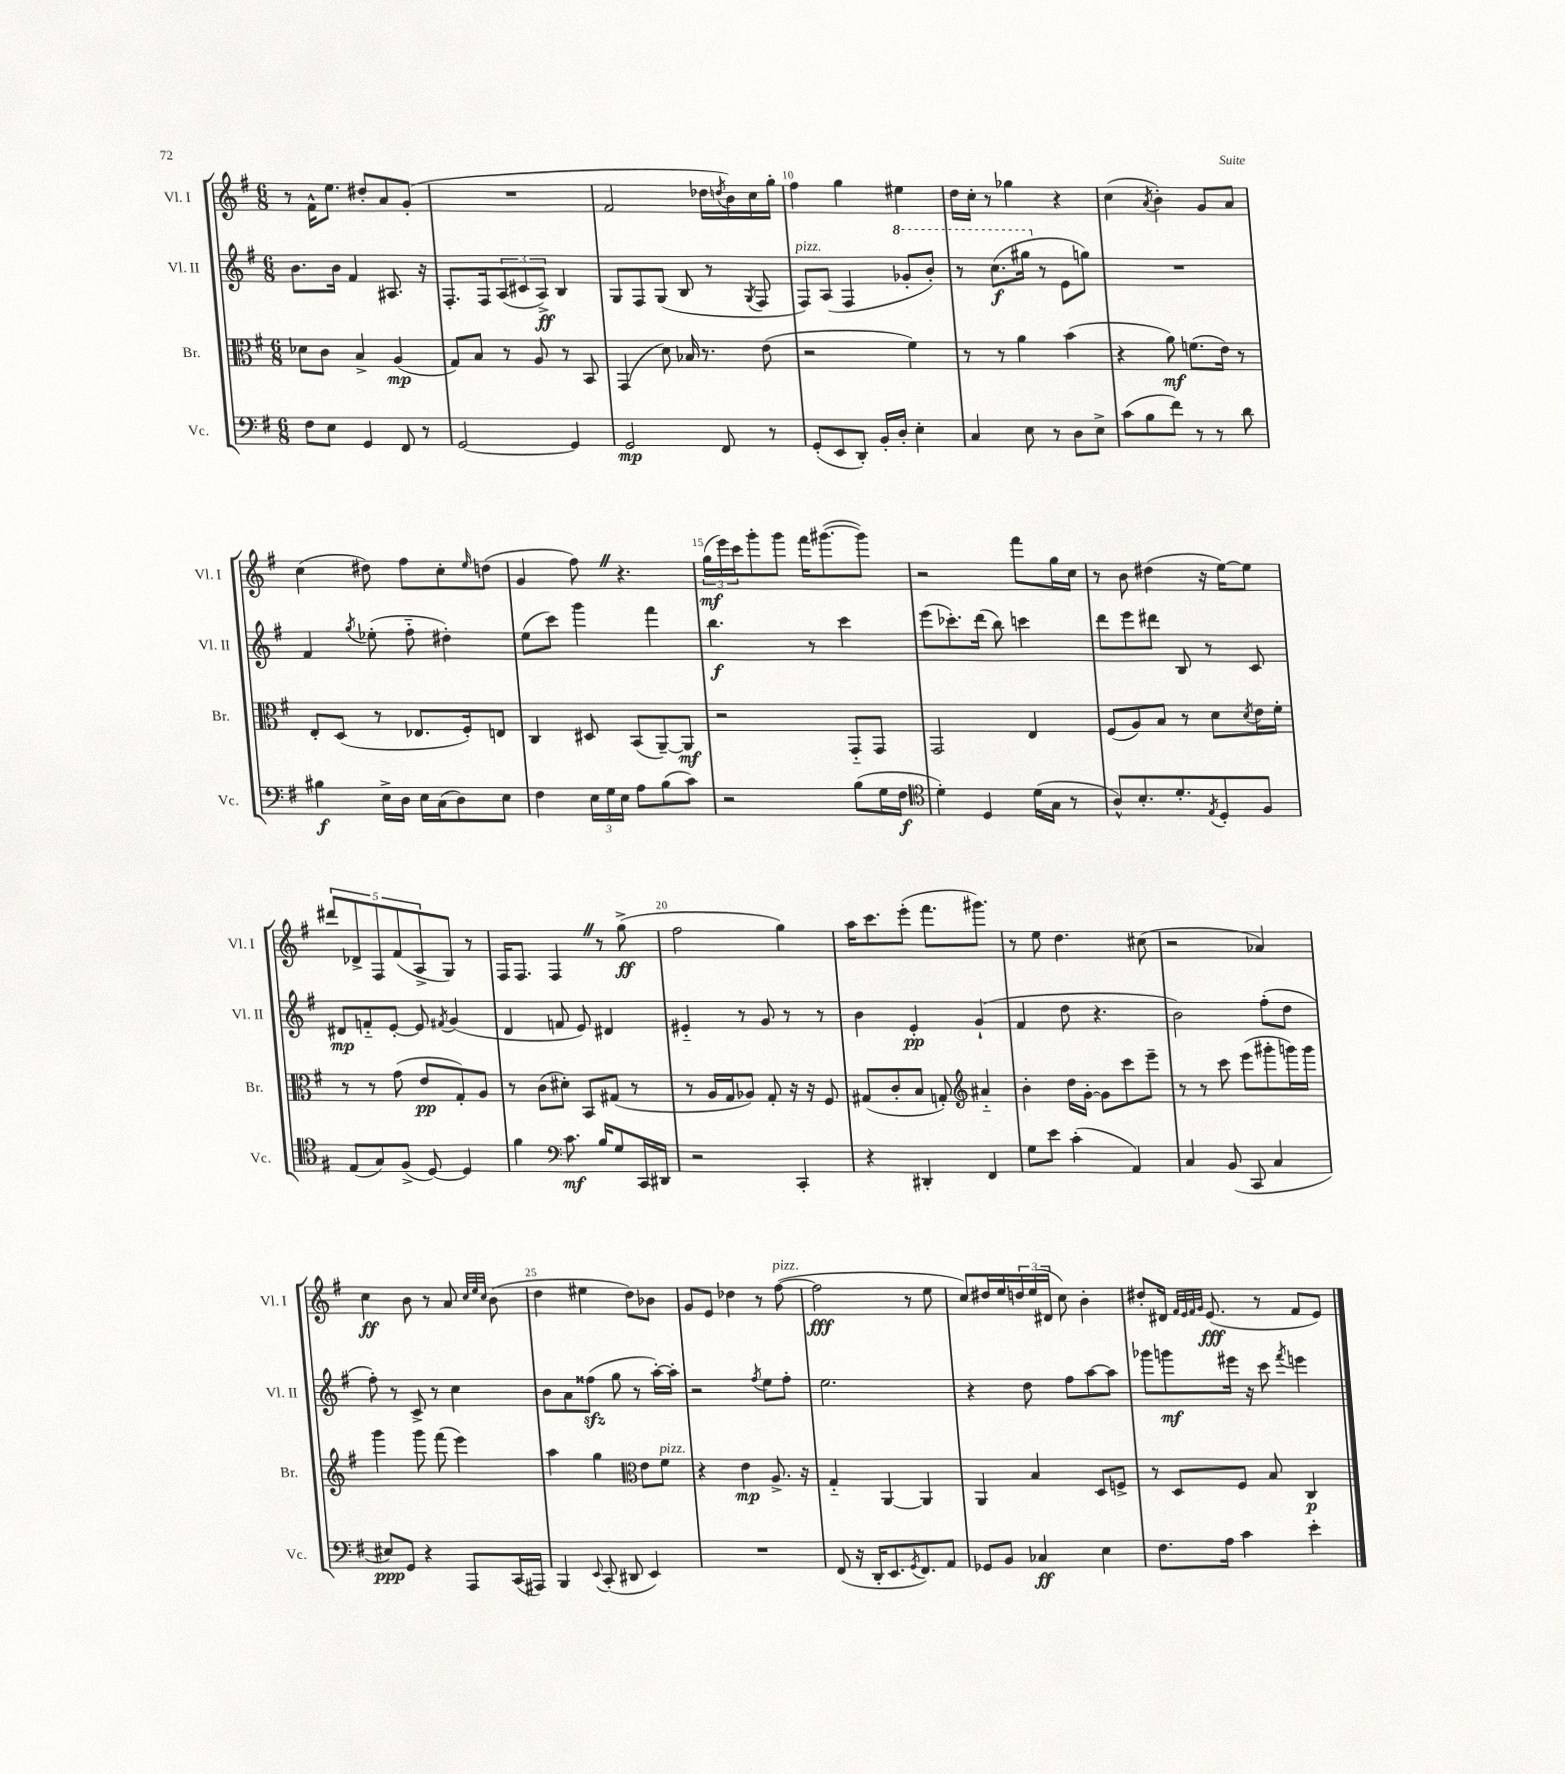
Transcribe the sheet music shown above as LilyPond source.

<<
\new StaffGroup <<
\new Staff = "s0" \with { instrumentName = "Vl. I" shortInstrumentName = "Vl. I" } {
    \clef treble \key g \major \numericTimeSignature \time 6/8
    r8 fis'16-^ e''8. dis''8-. a'8 g'8-.( |
    R2. |
    fis'2 des''16 \acciaccatura { d''8 } b'16) c''16 g''16-. |
    fis''4 g''4 eis''4 |
    d''16 c''16-. r8 ges''4 r4 |
    c''4( \acciaccatura { a'8 } b'4-.) g'8 a'8 |
    c''4( dis''8) fis''8 c''8-. \grace { e''16 } d''8( |
    g'4 fis''8) \once \override BreathingSign.text = \markup { \musicglyph "scripts.caesura.straight" } \breathe r4. |
    \tuplet 3/2 { g''16\mf( e'''16) c'''16 } g'''8-. g'''8 fis'''16 gis'''8.~( gis'''8) |
    r2 fis'''8 g''16 c''16 |
    r8 b'8 dis''4( r16 e''16~) e''8 |
    \tuplet 5/4 { dis'''8 des'8-> fis8 fis'8( a8-> } g8) r8 |
    fis16 fis8. fis4 \once \override BreathingSign.text = \markup { \musicglyph "scripts.caesura.straight" } \breathe r8 g''8->\ff( |
    fis''2 g''4) |
    a''16 c'''8. e'''8-.( fis'''8. gis'''8.) |
    r8 e''8 d''4. cis''8( |
    r2 aes'4) |
    c''4\ff b'8 r8 a'8 \grace { c''32 e''32 c''32 } b'8( |
    d''4 eis''4 d''8) bes'8 |
    g'8 e'8 des''4 r8 fis''8~^\markup { \italic "pizz." }( |
    fis''2\fff r8 e''8 |
    c''8) dis''16 e''16 \tuplet 3/2 { d''16 e''16( dis'16 } c''8) b'4-. |
    dis''8-. dis'16 \grace { fis'32 e'32 fis'32 g'32 } e'8.\fff( r8 fis'8 e'8) \bar "|." |
}
\new Staff = "s1" \with { instrumentName = "Vl. II" shortInstrumentName = "Vl. II" } {
    \clef treble \key g \major \numericTimeSignature \time 6/8
    b'8. b'16 fis'4 ais8. r16 |
    fis8.-. fis16 \tuplet 3/2 { a8( cis'8 a8->\ff) } b4 |
    g8 fis8 g8( b8 r8 \acciaccatura { g8 } fis8 |
    fis8^\markup { \italic "pizz." }) a8( fis4 \ottava #1 ges''8-. b''8-.) |
    r8 c'''8.\f( gis'''16 \ottava #0 r8 e'8 g''!8) |
    R2. |
    fis'4 \acciaccatura { g''8 } ees''8-.( fis''8-_ dis''4-.) |
    e''8( c'''8) g'''4 fis'''4 |
    b''4.\f r8 c'''4 |
    e'''8( ces'''8.-.) d'''16( b''8) c'''4 |
    d'''8 e'''8 dis'''8 b8 r8 c'8 |
    dis'8\mp f'8-_ e'8~-. e'8 \acciaccatura { fis'8 } g'4( |
    d'4 f'8 e'8) dis'4 |
    eis'4-_ r8 g'8 r8 r8 |
    b'4 e'4-.\pp g'4-!( |
    fis'4 d''8 r4. |
    b'2) fis''8-.( d''8 |
    fis''8-.) r8 c'8-> r8 c''4 |
    b'8 a'8 fisis''8\sfz( g''8 r8 a''16~-.) a''16-. |
    r2 \acciaccatura { fis''8 } e''8 fis''8-. |
    e''2. |
    r4 d''8 fis''8 a''8~ a''8 |
    ges'''8 g'''8\mf eis'''16 r16 c'''8 \acciaccatura { fis'''8 } e'''4 \bar "|." |
}
\new Staff = "s2" \with { instrumentName = "Br." shortInstrumentName = "Br." } {
    \clef alto \key g \major \numericTimeSignature \time 6/8
    des'8 c'8 b4-> a4\mp( |
    g8) b8 r8 a8 r8 b,8 |
    g,4( d'8) bes16 r8. e'8( |
    r2 fis'4) |
    r8 r8 a'4 b'4( |
    r4 a'8\mf) f'8.( e'16) r8 |
    e8-. d8( r8 ees8. fis16-.) e8 |
    c4 dis8 b,8( a,8~--) a,8\mf |
    r2 g,8-_ g,8 |
    g,2 e4 |
    fis8( a8) b8 r8 d'8 \acciaccatura { d'8 } e'16 fis'16-. |
    r8 r8 g'8( e'8\pp g8-.) a8 |
    r8 c'8( dis'8-.) b,8 gis8( r8 |
    r8 a16 g16 aes8) g8-. r16 r16 fis8 |
    gis8( c'8-. b8 g8-.) \clef treble ais'4-_ |
    b'4-. d''16 g'16~-. g'8 c'''8 e'''8-- |
    r8 r8 c'''8 e'''8( gis'''8-. g'''16) g'''16 |
    g'''4 g'''8 fis'''8( e'''4) |
    a''4 g''4 \clef alto e'8 fis'8^\markup { \italic "pizz." } |
    r4 e'4\mp a8.-> r16 |
    g4-_ a,4~ a,4 |
    a,4 b4 d8 f8-> |
    r8 d8 fis8 b8 c4\p \bar "|." |
}
\new Staff = "s3" \with { instrumentName = "Vc." shortInstrumentName = "Vc." } {
    \clef bass \key g \major \numericTimeSignature \time 6/8
    fis8 e8 g,4 fis,8 r8 |
    g,2~ g,4 |
    g,2\mp fis,8 r8 |
    g,8-.( e,8 d,8-.) b,16-. d16-. e4-. |
    c4 e8 r8 d8 e8-> |
    c'8( b8 fis'8) r8 r8 d'8 |
    bis4\f e16-> d16 e16 c16( d8) e8 |
    fis4 \tuplet 3/2 { e16 g16 e16 } a8 b8( c'8) |
    r2 b8( g16 fis16\f |
    \clef tenor d'4-.) d4 d'16( g16 r8 |
    a8-^) b8.-. d'8.-. \acciaccatura { e8 } d8-. fis8 |
    e8( g8) fis8->( d8~) d4 |
    fis'4 \clef bass c'8.\mf b16 g8 c,16 dis,16 |
    r2 c,4-. |
    r4 dis,4-. fis,4 |
    g8 e'8 c'4-.( a,4) |
    c4 b,8( c,8 c4 |
    eis8\ppp) g,8 r4 a,,8 c,16( ais,,16) |
    b,,4 \appoggiatura { e,8 } c,8-.( dis,8 e,4) |
    R2. |
    fis,8( r16 d,16-. e,8. \acciaccatura { g,8 } fis,8.) a,8 |
    ges,8 b,8 ces4\ff e4 |
    fis8. a16 c'4 e'4-. \bar "|." |
}
>>
>>
\layout { \context { \Score currentBarNumber = #7 \override BarNumber.break-visibility = ##(#f #t #t) barNumberVisibility = #(every-nth-bar-number-visible 5) } }
